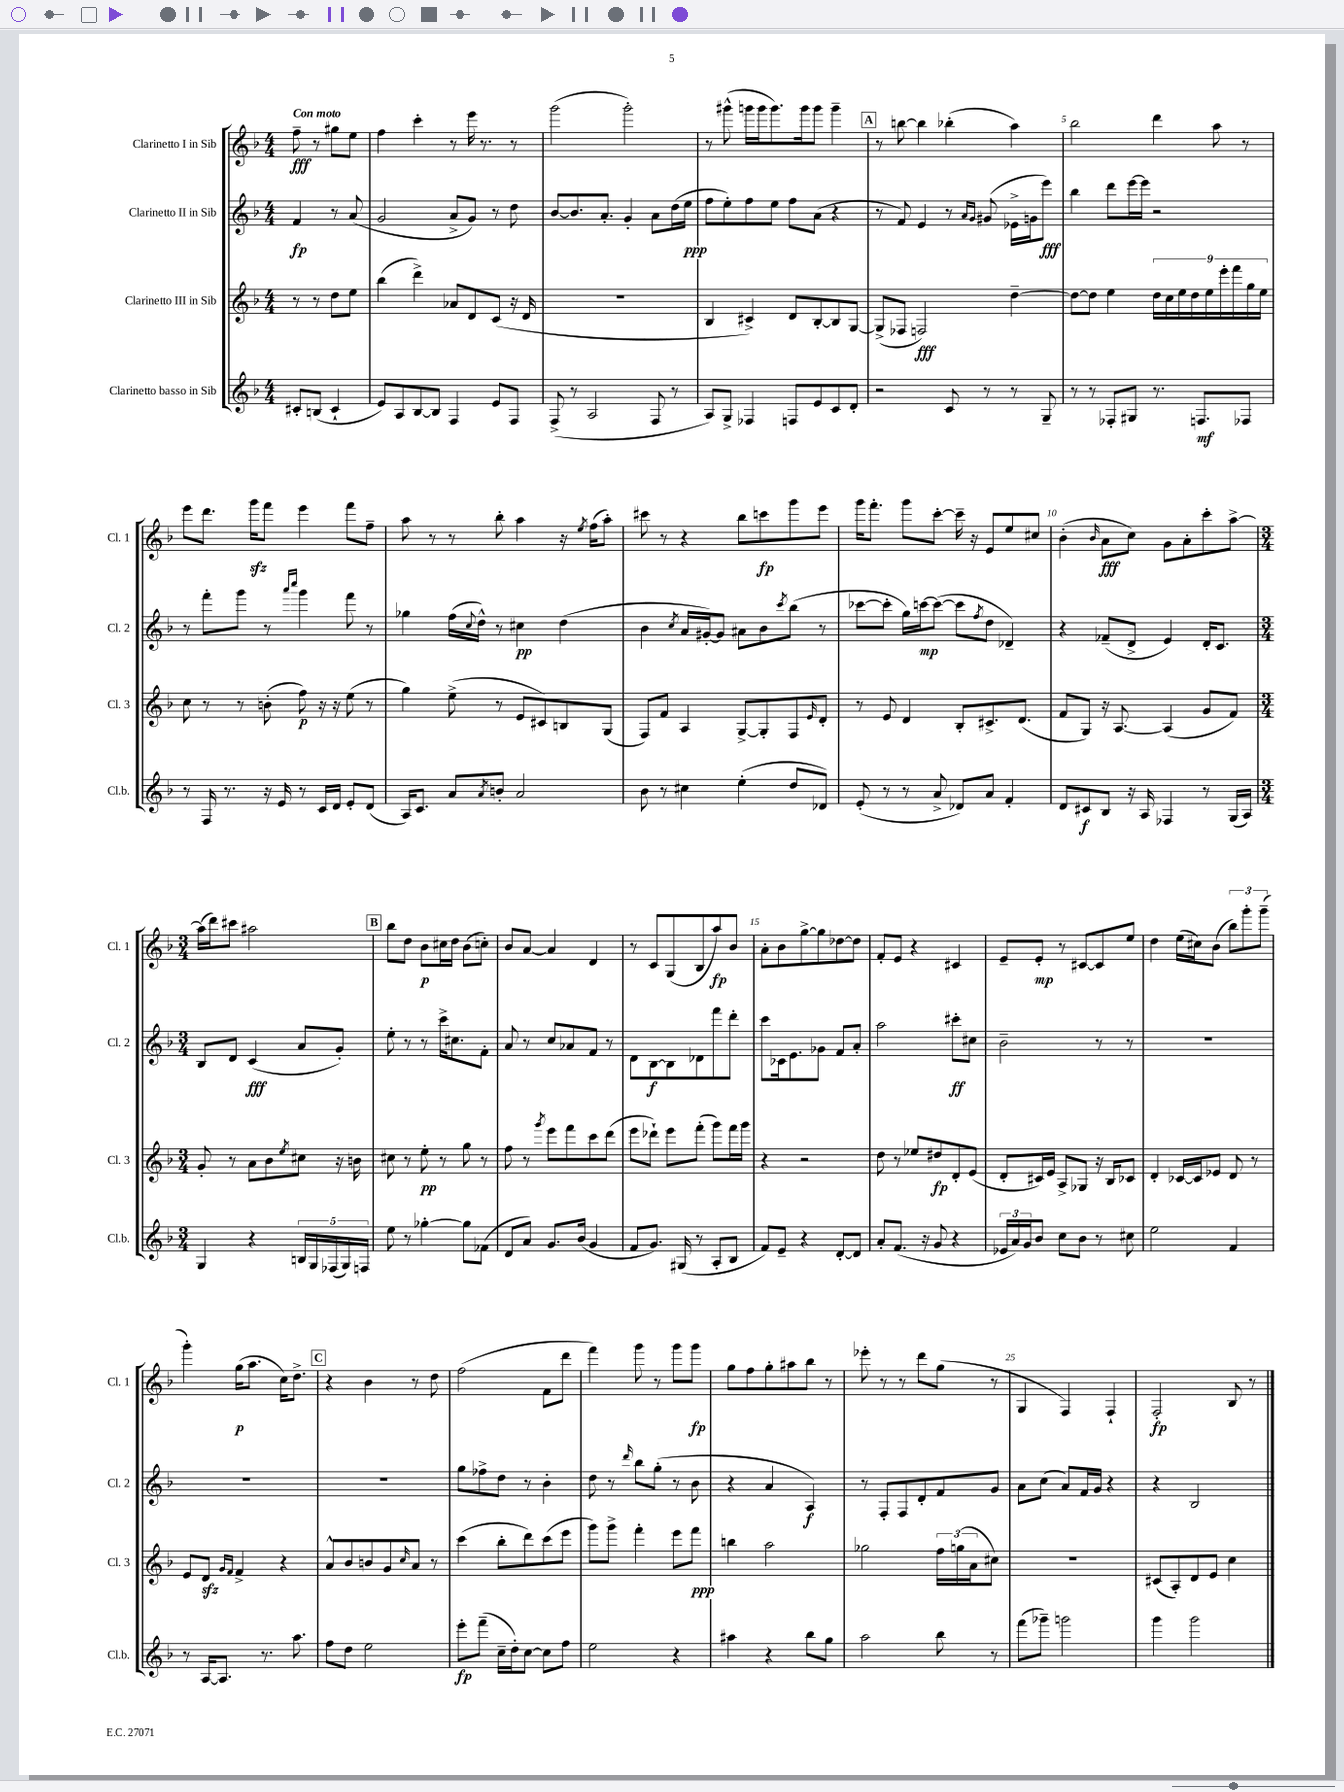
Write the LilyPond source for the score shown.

<<
\new StaffGroup <<
\new Staff = "s0" \with { instrumentName = "Clarinetto I in Sib" shortInstrumentName = "Cl. 1" } {
    \clef treble \key f \major \numericTimeSignature \time 4/4 \partial 2 \tempo "Con moto"
    f''8--\fff r8 gis''8 e''8 |
    f''4 c'''4-. r8 e'''16 r8. r8 |
    g'''2( g'''2-.) |
    r8 gis'''8-^( g'''16 g'''16 g'''8.) g'''16 g'''8 g'''4-- |
    \mark \markup { \box "A" } r8 b''8~ b''4 bes''4-.( a''4) |
    bes''2 d'''4 a''8 r8 |
    e'''8 d'''8. g'''16\sfz f'''8 e'''4 f'''8 f''8-- |
    a''8 r8 r8 bes''8-. a''4 r16 \acciaccatura { e''8 } f''16( a''8-.) |
    cis'''8 r8 r4 bes''8 c'''8\fp g'''8 e'''8 |
    g'''16 f'''8.-. g'''8 c'''8~-. c'''16-- r16 e'8 e''8 cis''8 |
    bes'4-.( \grace { bes'16 } a'8\fff c''8) g'8 a'8-. c'''8-. a''8~-> |
    \numericTimeSignature \time 3/4 a''16( d'''16) cis'''8 ais''2 |
    \mark \markup { \box "B" } bes''8 d''8 bes'8\p cis''16 d''16 bes'8( c''8-.) |
    bes'8 a'8~ a'4 d'4 |
    r8 c'8 g8( bes8 a''8\fp) bes'8 |
    a'8-. bes'8 g''8~-> g''8 des''8~ des''8 |
    f'8-. e'8 r4 cis'4 |
    e'8-- e'8-.\mp r8 cis'8~ cis'8 e''8 |
    d''4 e''16( cis''16) bes'8( \tuplet 3/2 { bes''8) g'''8-. g'''8--( } |
    g'''4-.) g''16\p( a''8. c''16) d''8.-> |
    \mark \markup { \box "C" } r4 bes'4 r8 d''8 |
    f''2( f'8 d'''8 |
    f'''4) g'''8 r8 g'''8 g'''8\fp |
    g''8 f''8 g''8-. ais''8 bes''8 r8 |
    ees'''8-. r8 r8 d'''8 g''8( r8 |
    g4 f4) f4-! |
    f2-.\fp bes8 r8 \bar "|." |
}
\new Staff = "s1" \with { instrumentName = "Clarinetto II in Sib" shortInstrumentName = "Cl. 2" } {
    \clef treble \key f \major \numericTimeSignature \time 4/4 \partial 2
    f'4\fp r8 a'8( |
    g'2 a'8-> g'8) r8 d''8 |
    bes'8~ bes'8. a'8.-. g'4-. a'8 d''16( e''16\ppp |
    f''8 e''8-.) f''8 e''8 f''8 a'8( r4 |
    \mark \markup { \box "A" } r8 f'8) e'4 r8 \grace { a'16 g'16 } gis'8( ees'16-> g'16 e'''8\fff) |
    bes''4 d'''8 e'''16~ e'''16 r2 |
    r8 f'''8-. g'''8 r8 \grace { a'''16 c''''16 } g'''4 f'''8 r8 |
    ges''4 f''16( \appoggiatura { c''8 } d''16-^) r8 cis''4\pp d''4( |
    bes'4 \acciaccatura { c''8 } a'16 gis'16~-.) gis'8 ais'8 bes'8 \acciaccatura { c'''8 } bes''8( r8 |
    ces'''8~ ces'''8-. g''16) c'''16~\mp c'''8~( c'''8 \acciaccatura { f''8 } d''8 des'4--) |
    r4 fes'8--( d'8-> e'4) d'16-. c'8. |
    \numericTimeSignature \time 3/4 bes8 d'8 c'4\fff( a'8 g'8-.) |
    \mark \markup { \box "B" } e''8-. r8 r8 c'''16-> cis''8. f'8-. |
    a'8 r8 c''8 aes'8 f'8 r8 |
    d'8 bes8~\f bes8 des'8 f'''8 d'''8-. |
    c'''8 ces'16 e'8. ges'8 f'8 a'8-. |
    a''2 cis'''8-.\ff cis''8 |
    bes'2-- r8 r8 |
    R2. |
    R2. |
    \mark \markup { \box "C" } R2. |
    g''8 fes''8-> d''8 r8 bes'4-. |
    d''8 r8 \grace { d'''16 } bes''8 g''8-.( r8 bes'8 |
    r4 a'4 a4\f) |
    r8 f8-. f8 d'8-. f'8 g'8 |
    a'8 c''8( a'8) f'16 g'16 r4 |
    r4 bes2 \bar "|." |
}
\new Staff = "s2" \with { instrumentName = "Clarinetto III in Sib" shortInstrumentName = "Cl. 3" } {
    \clef treble \key f \major \numericTimeSignature \time 4/4 \partial 2
    r8 r8 d''8 e''8 |
    bes''4( d'''4->) aes'8 d'8 c'8( r16 d'16 |
    R1 |
    bes4 cis'4->) d'8 bes8~-. bes8 g8~ |
    \mark \markup { \box "A" } g8->( fes8 f2\fff) d''4~-- |
    d''8~ d''8 e''4 \tuplet 9/8 { d''16 c''16 e''16 d''16 e''16 e'''16-. f'''16 g''16 e''16 } |
    c''8 r8 r8 b'8-.( f''8\p) r16 r16 e''8( r8 |
    g''4) e''8->( r8 e'8 cis'8) b8 g8( |
    f8) f'8 a4 g8~-> g8-. f8 \grace { e'16 } d'8-. |
    r8 e'8 d'4 bes8-. cis'8.-> d'8.( |
    f'8 g8) r16 a8.~ a4( g'8 f'8) |
    \numericTimeSignature \time 3/4 g'8-. r8 a'8 bes'8 \acciaccatura { e''8 } cis''8 r16 b'16 |
    \mark \markup { \box "B" } cis''8 r8 e''8-.\pp r8 g''8 r8 |
    f''8 r8 \acciaccatura { g'''8 } e'''8 f'''8 c'''8 d'''8( |
    e'''8 des'''8-!) e'''8 f'''8-.( g'''8) f'''16 g'''16 |
    r4 r2 |
    d''8 r8 ees''8 dis''8\fp d'8-. e'8( |
    d'8-. cis'16) e'16 a8-> ges8 r16 bes16 ces'8 |
    d'4-. ces'16~ ces'16 ees'8 d'8 r8 |
    e'8 d'8\sfz \grace { g'16 f'16 } f'4-> r4 |
    \mark \markup { \box "C" } a'8-^ bes'8 b'8 g'8 \grace { c''16 } a'8 r8 |
    c'''4( bes''8-. d'''8) c'''8( e'''8 |
    g'''8) g'''8-> f'''4-. e'''8 f'''8\ppp |
    b''4 a''2 |
    ges''2 \tuplet 3/2 { f''16 g''16( a'16 } cis''8) |
    R2. |
    cis'8( a8-.) d'8 e'8 c''4 \bar "|." |
}
\new Staff = "s3" \with { instrumentName = "Clarinetto basso in Sib" shortInstrumentName = "Cl.b." } {
    \clef treble \key f \major \numericTimeSignature \time 4/4 \partial 2
    cis'8-. b8( cis'4-! |
    e'8) a8 bes8~ bes8 f4 e'8 f8 |
    f8->( r8 a2 f8 r8 |
    a8) g8-> fes4 f8 e'8 c'8 d'8-. |
    \mark \markup { \box "A" } r2 c'8 r8 r8 g8-- |
    r8 r8 fes8-. gis8 r8. f8.\mf fes8 |
    r8 f16 r8. r16 e'16 r8 c'16 d'16 e'8-. d'8( |
    a16) c'8. a'8 \acciaccatura { a'8 } b'8-. a'2 |
    bes'8 r8 cis''4 e''4-.( d''8 des'8) |
    e'8-.( r8 r8 a'8-> des'8) a'8 f'4-. |
    d'8 cis'8\f bes8 r16 a16 fes4 r8 g16( a16) |
    \numericTimeSignature \time 3/4 g4 r4 \tuplet 5/4 { b16 g16 fes16( g16) f16 } |
    \mark \markup { \box "B" } e''8 r8 ges''4~-. ges''8 fes'8( |
    d'8 a'8) g'8. bes'16( g'4 |
    f'8 g'8.) gis16( r8 a8-. bes8 |
    f'8) e'8-- r4 d'8~-. d'8 |
    a'8-. f'8.( r16 g'8 r4 |
    \tuplet 3/2 { ees'16 a'16) g'16 } bes'8 c''8 bes'8 r8 cis''8 |
    e''2 f'4 |
    r8 a16~ a8. r8. a''8. |
    \mark \markup { \box "C" } f''8 d''8 e''2 |
    e'''8-.\fp f'''8--( c''16-- d''16-.) c''8~ c''8 f''8 |
    e''2 r4 |
    ais''4 r4 bes''8 g''8 |
    a''2 bes''8 r8 |
    f'''8( ges'''8--) g'''2 |
    g'''4 g'''2 \bar "|." |
}
>>
>>
\layout { \context { \Score \override BarNumber.break-visibility = ##(#f #t #t) barNumberVisibility = #(every-nth-bar-number-visible 5) } }
